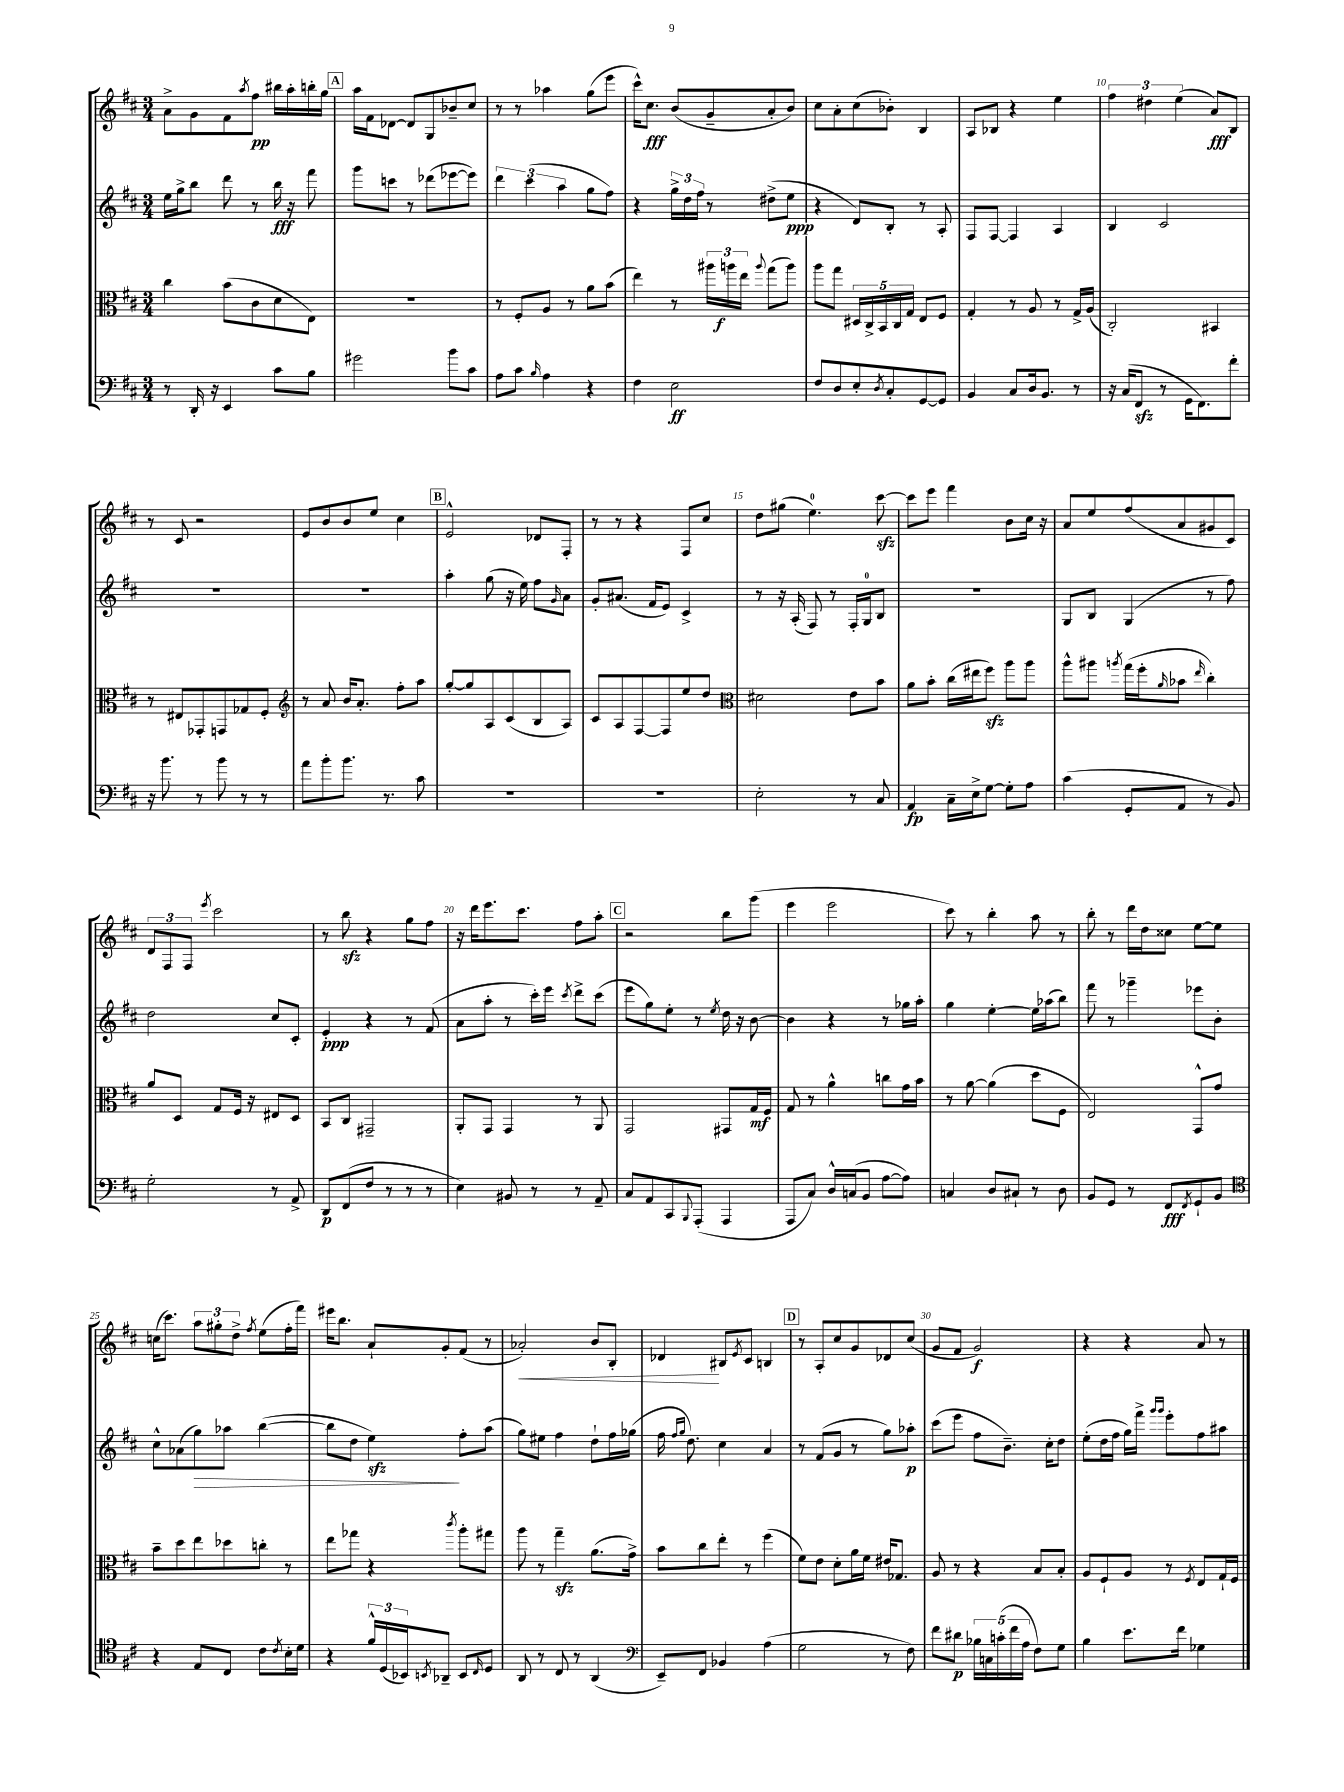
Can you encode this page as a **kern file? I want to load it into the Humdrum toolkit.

**kern	**dynam	**kern	**dynam	**kern	**dynam	**kern	**dynam
*part4	*part4	*part3	*part3	*part2	*part2	*part1	*part1
*staff4	*staff4	*staff3	*staff3	*staff2	*staff2	*staff1	*staff1
*clefF4	*	*clefC3	*	*clefG2	*	*clefG2	*
*k[f#c#]	*	*k[f#c#]	*	*k[f#c#]	*	*k[f#c#]	*
*M3/4	*	*M3/4	*	*M3/4	*	*M3/4	*
=4	=4	=4	=4	=4	=4	=4	=4
8r	.	4cc#\	.	16ee\LL	.	8a^\L	.
.	.	.	.	16gg^\J	.	.	.
16DD'/	.	.	.	8bb\J	.	8g\	.
16r	.	.	.	.	.	.	.
4EE/	.	(8b\L	.	8ddd\	.	8f#\	.
.	.	.	.	.	.	8qaa/	.
.	.	8c#\	.	8r	.	8ff#\J	pp
8c#\L	.	8d\	.	16bb\	fff	16bb#X\LL	.
.	.	.	.	16r	.	16aa'\	.
8B\J	.	8E\J)	.	8fff#\	.	16bbn'\	.
.	.	.	.	.	.	16gg\JJ	.
!!LO:REH:place=s1:t=A
=5	=5	=5	=5	=5	=5	=5	=5
2g#X\	.	2.r	.	8ggg\L	.	16aa\LL	.
.	.	.	.	.	.	16f#\J	.
.	.	.	.	8cccn\J	.	[8d-X\J	.
.	.	.	.	8r	.	8d-/L]	.
.	.	.	.	(8ddd-X\L	.	8G/	.
8b\L	.	.	.	[8eee-X\	.	8b-X~/	.
8c#\J	.	.	.	8eee-\J])	.	8cc#/J	.
=6	=6	=6	=6	=6	=6	=6	=6
8A\L	.	8r	.	6ddd\	.	8r	.
8c#\J	.	8F#'/L	.	.	.	8r	.
.	.	.	.	(6ccc#\	.	.	.
16qqB/	.	.	.	.	.	.	.
4A\	.	8A/J	.	.	.	4aa-X\	.
.	.	.	.	6aa\	.	.	.
.	.	8r	.	.	.	.	.
4r	.	8a\L	.	8gg\L	.	(8gg\L	.
.	.	(8b\J	.	8ff#\J)	.	8eee\J	.
=7	=7	=7	=7	=7	=7	=7	=7
4F#\	.	4ee\)	.	4r	.	16ccc#^^\KL)	.
.	.	.	.	.	.	8.cc#\J	fff
2E\	ff	8r	.	24gg^\LL	.	(8b/L	.
.	.	.	.	24dd\	.	.	.
.	.	.	.	24ff#\JJ	.	.	.
.	.	24aa#X\LL	.	8r	.	8g~/	.
.	.	24aan\	f	.	.	.	.
.	.	24ee\JJ	.	.	.	.	.
.	.	8qqaa/	.	.	.	.	.
.	.	(8gg\L	.	(8dd#X^\L	.	8a'/	.
.	.	8aa\J)	.	8ee\J	ppp	8b/J)	.
=8	=8	=8	=8	=8	=8	=8	=8
8F#/L	.	8aa\L	.	4r	.	8cc#\L	.
8D/	.	8gg\J	.	.	.	8a'\	.
8E'/	.	20D#X/LL	.	8d/L)	.	(8cc#\	.
.	.	20C#^/	.	.	.	.	.
.	.	20BB/	.	.	.	.	.
8qD/	.	.	.	.	.	.	.
8C#'/	.	.	.	8B'/J	.	8b-X'\J)	.
.	.	20C#/	.	.	.	.	.
.	.	20G/JJ	.	.	.	.	.
[8GG/	.	8E/L	.	8r	.	4B/	.
8GG/J]	.	8F#/J	.	8A'/	.	.	.
=9	=9	=9	=9	=9	=9	=9	=9
4BB/	.	4G'/	.	8F#/L	.	8A/L	.
.	.	.	.	[8F#/J	.	8B-X/J	.
8C#/L	.	8r	.	4F#/]	.	4r	.
16D/k	.	8A/	.	.	.	.	.
8.BB/J	.	.	.	.	.	.	.
.	.	8r	.	4A/	.	4ee\	.
8r	.	16G^/LL	.	.	.	.	.
.	.	(16A/JJ	.	.	.	.	.
=10	=10	=10	=10	=10	=10	=10	=10
16r	.	2C#'/)	.	4B/	.	6ff#\	.
(16C#/KL	.	.	.	.	.	.	.
8FF#zz/J	.	.	.	.	.	.	.
.	.	.	.	.	.	6dd#X\	.
8r	.	.	.	2c#/	.	.	.
.	.	.	.	.	.	(6ee\	.
16GG\KL	.	.	.	.	.	.	.
8.FF#\)	.	.	.	.	.	.	.
.	.	4BB#X/	.	.	.	8a/L)	fff
8f#'\J	.	.	.	.	.	8B/J	.
!!LO:LB:g=z
=11	=11	=11	=11	=11	=11	=11	=11
16r	.	8r	.	2.r	.	8r	.
8.b\	.	.	.	.	.	.	.
.	.	8E#X/L	.	.	.	8c#/	.
8r	.	8GG-X'/	.	.	.	2r	.
8b\	.	8GGn/	.	.	.	.	.
8r	.	8G-X/	.	.	.	.	.
8r	.	8F#'/J	.	.	.	.	.
=12	=12	=12	=12	=12	=12	=12	=12
*	*	*clefG2	*	*	*	*	*
8a\L	.	8r	.	2.r	.	8e/L	.
8b'\	.	8a/	.	.	.	8b/	.
8.b\J	.	16b/KL	.	.	.	8b/	.
.	.	8.a'/J	.	.	.	.	.
.	.	.	.	.	.	8ee/J	.
8.r	.	.	.	.	.	.	.
.	.	8ff#'\L	.	.	.	4cc#\	.
8c#\	.	8aa\J	.	.	.	.	.
!!LO:REH:place=s1:t=B
=13	=13	=13	=13	=13	=13	=13	=13
2.r	.	[8gg'/L	.	4aa'\	.	2e^^/	.
.	.	8gg/]	.	.	.	.	.
.	.	8A/	.	(8gg\	.	.	.
.	.	(8c#/	.	16r	.	.	.
.	.	.	.	16ee\)	.	.	.
.	.	8B/	.	8ff#\L	.	8d-X/L	.
.	.	.	.	16qqg/	.	.	.
.	.	8A/J)	.	8a\J	.	8F#'/J	.
=14	=14	=14	=14	=14	=14	=14	=14
2.r	.	8c#/L	.	8g'/L	.	8r	.
.	.	8A/	.	(8.a#X/J	.	8r	.
.	.	[8F#/	.	.	.	4r	.
.	.	.	.	16f#/KL	.	.	.
.	.	8F#/]	.	8e/J)	.	.	.
.	.	8ee/	.	4c#^/	.	8F#/L	.
.	.	8dd/J	.	.	.	8cc#/J	.
=15	=15	=15	=15	=15	=15	=15	=15
*	*	*clefC3	*	*	*	*	*
2E'\	.	2d#X\	.	8r	.	8dd\L	.
.	.	.	.	16r	.	(8gg#X\J	.
.	.	.	.	(16A'/	.	.	.
.	.	.	.	8F#/)	.	4.ee\)	.
.	.	.	.	8r	.	.	.
8r	.	8e\L	.	16F#'/LL	.	.	.
.	.	.	.	16G/J	.	.	.
8C#/	.	8b\J	.	8B/J	.	[8ccc#zz\	.
=16	=16	=16	=16	=16	=16	=16	=16
4AA/	fp	8a\L	.	2.r	.	8ccc#\L]	.
.	.	8b'\J	.	.	.	8eee\J	.
16C#~\LL	.	(16cc#\LL	.	.	.	4fff#\	.
16E^\J	.	16ee#X\J	.	.	.	.	.
[8G\J	.	8ff#zz\J)	.	.	.	.	.
8G'\L]	.	8aa\L	.	.	.	8b\L	.
8A\J	.	8aa\J	.	.	.	16cc#\Jk	.
.	.	.	.	.	.	16r	.
=17	=17	=17	=17	=17	=17	=17	=17
(4c#\	.	8aa^^\L	.	8G/L	.	8a/L	.
.	.	8aa#X\J	.	8B/J	.	8ee/	.
.	.	8qaan/	.	.	.	.	.
8GG'/L	.	(16gg\LL	.	(4G/	.	(8ff#/	.
.	.	16ff#'\J	.	.	.	.	.
.	.	16qqa/	.	.	.	.	.
8AA/J	.	8b-X\J	.	.	.	8a/	.
.	.	16qqee/	.	.	.	.	.
8r	.	4cc#'\)	.	8r	.	8g#X/	.
8BB/)	.	.	.	8ff#\)	.	8c#/J)	.
!!LO:LB:g=z
=18	=18	=18	=18	=18	=18	=18	=18
2G'\	.	8a/L	.	2dd\	.	12d/L	.
.	.	.	.	.	.	12F#/	.
.	.	8D/J	.	.	.	.	.
.	.	.	.	.	.	12F#/J	.
.	.	.	.	.	.	8qeee/	.
.	.	8G/L	.	.	.	2ccc#\	.
.	.	16F#/Jk	.	.	.	.	.
.	.	16r	.	.	.	.	.
8r	.	8E#X/L	.	8cc#/L	.	.	.
8AA^/	.	8D/J	.	8c#'/J	.	.	.
=19	=19	=19	=19	=19	=19	=19	=19
8DD/L	p	8BB/L	.	4e'/	ppp	8r	.
(8FF#/	.	8C#/J	.	.	.	8bbzz\	.
8F#/J	.	2GG#X~/	.	4r	.	4r	.
8r	.	.	.	.	.	.	.
8r	.	.	.	8r	.	8gg\L	.
8r	.	.	.	(8f#/	.	8ff#\J	.
=20	=20	=20	=20	=20	=20	=20	=20
4E\)	.	8AA'/L	.	8a\L	.	16r	.
.	.	.	.	.	.	16ddd\KL	.
.	.	8GG/J	.	8aa'\J	.	8.eee\	.
8BB#X/	.	4GG/	.	8r	.	.	.
.	.	.	.	.	.	8.ccc#\J	.
8r	.	.	.	16ccc#'\LL)	.	.	.
.	.	.	.	16eee\JJ	.	.	.
.	.	.	.	8qccc#/	.	.	.
8r	.	8r	.	8ddd^\L	.	8ff#\L	.
8AA~/	.	8AA/	.	(8ccc#\J	.	8aa'\J	.
!!LO:REH:place=s1:t=C
=21	=21	=21	=21	=21	=21	=21	=21
8C#/L	.	2GG/	.	8eee\L	.	2r	.
8AA/	.	.	.	8gg\)	.	.	.
8CC#/	.	.	.	8ee'\J	.	.	.
8qqBBB/	.	.	.	.	.	.	.
(8AAA'/J	.	.	.	8r	.	.	.
.	.	.	.	8qee/	.	.	.
4AAA/	.	8GG#X/L	.	16dd\	.	8bb\L	.
.	.	.	.	16r	.	.	.
.	.	16G/L	mf	[8b\	.	(8ggg\J	.
.	.	16F#/JJ	.	.	.	.	.
=22	=22	=22	=22	=22	=22	=22	=22
8AAA/L	.	8G/	.	4b\]	.	4eee\	.
8C#/J)	.	8r	.	.	.	.	.
16D^^/LL	.	4a^^\	.	4r	.	2eee\	.
(16Cn/J	.	.	.	.	.	.	.
8BB/J	.	.	.	.	.	.	.
[8A\L	.	8ccn\L	.	8r	.	.	.
8A\J])	.	16g\L	.	16gg-X\LL	.	.	.
.	.	16b\JJ	.	16aa'\JJ	.	.	.
=23	=23	=23	=23	=23	=23	=23	=23
4Cn/	.	8r	.	4gg\	.	8ccc#\)	.
.	.	[8a\	.	.	.	8r	.
8D/L	.	(4a\]	.	[4ee'\	.	4bb'\	.
8C#X`/J	.	.	.	.	.	.	.
8r	.	8dd\L	.	16ee\LL]	.	8aa\	.
.	.	.	.	(16aa-X\J	.	.	.
8D\	.	8F#\J	.	8bb\J)	.	8r	.
=24	=24	=24	=24	=24	=24	=24	=24
8BB/L	.	2E/)	.	8fff#\	.	8bb'\	.
8GG/J	.	.	.	8r	.	8r	.
8r	.	.	.	4ggg-X~\	.	16ddd\LL	.
.	.	.	.	.	.	16dd\J	.
8FF#/L	fff	.	.	.	.	8cc##X\J	.
8qFF#/	.	.	.	.	.	.	.
8GG`/	.	8GG^^/L	.	8eee-X\L	.	[8ee\L	.
8BB/J	.	8g/J	.	8b'\J	.	8ee\J]	.
!!LO:LB:g=z
=25	=25	=25	=25	=25	=25	=25	=25
*clefC4	*	*	*	*	*	*	*
4r	.	8b~\L	.	8cc#^^\L	.	(16ccn\KL	.
.	.	.	.	.	.	8.ccc#\J)	.
.	.	8dd\	.	(8a-X\	.	.	.
!	!	!	!	!	!LO:HP:b	!	!
8E/L	.	8ee\	.	8gg\)	>	12aa\L	.
.	.	.	.	.	.	12gg#X'\	.
8C#/J	.	8dd-X\	.	8aa-X\J	.	.	.
.	.	.	.	.	.	12dd^\J	.
.	.	.	.	.	.	8qff#/	.
8c#\L	.	8ccn'\J	.	([4bb\	.	(8ee\L	.
8qc#/	.	.	.	.	.	.	.
16B'\L	.	8r	.	.	.	16ff#'\L	.
16d\JJ	.	.	.	.	.	16fff#\JJ)	.
=26	=26	=26	=26	=26	=26	=26	=26
4r	.	8ee\L	.	8bb\L]	.	16eee#X\KL	.
.	.	.	.	.	.	8.bb\J	.
.	.	8gg-X\J	.	8dd\J	.	.	.
24f#^^/LL	.	4r	.	4eezz\)	.	8a`/L	.
(24D/	.	.	.	.	.	.	.
24BB-X/J)	.	.	.	.	.	.	.
8qBBn/	.	.	.	.	.	.	.
8AA-X~/J	.	.	.	.	.	8g'/	.
.	.	8qccc#/	.	.	.	.	.
8BB/L	.	8aa'\L	.	8ff#'\L	]	(8f#/J	.
16qqC#/	.	.	.	.	.	.	.
8D/J	.	8gg#X\J	.	(8aa\J	.	8r	.
=27	=27	=27	=27	=27	=27	=27	=27
!	!	!	!	!	!	!	!LO:HP:b
8AA/	.	8aa\	.	8gg\L)	.	2a-X'/)	<
8r	.	8r	.	8ee#X\J	.	.	.
8C#/	.	4ggzz~\	.	4ff#\	.	.	.
8r	.	.	.	.	.	.	.
(4AA/	.	(8.a\L	.	8dd`\L	.	8b/L	.
.	.	.	.	16ff#\L	.	8B'/J	.
.	.	16g^\Jk)	.	(16gg-X\JJ	.	.	.
=28	=28	=28	=28	=28	=28	=28	=28
*clefF4	*	*	*	*	*	*	*
8EE~/L)	.	8b\L	.	16ff#\	.	4d-X/	.
.	.	.	.	16qqff#/LL	.	.	.
.	.	.	.	16qqgg/JJ	.	.	.
.	.	.	.	8.dd\)	.	.	.
8FF#/J	.	8cc#\	.	.	.	.	.
4BB-X/	.	8ee'\J	.	4cc#\	.	8B#X/L	[
.	.	.	.	.	.	8qe/	.
.	.	8r	.	.	.	8c#/J	.
(4A\	.	(4ff#\	.	4a/	.	4Bn/	.
!!LO:REH:place=s1:t=D
=29	=29	=29	=29	=29	=29	=29	=29
2G\	.	8f#\L)	.	8r	.	8r	.
.	.	8e\J	.	(8f#/L	.	8A'/L	.
.	.	8d'\L	.	8g/J	.	8cc#/	.
.	.	16a\L	.	8r	.	8g/	.
.	.	16f#\JJ	.	.	.	.	.
8r	.	16e#X/KL	.	8gg\L)	.	8d-X/	.
.	.	8.G-X/J	.	.	.	.	.
8F#\)	.	.	.	8aa-X'\J	p	(8cc#/J	.
=30	=30	=30	=30	=30	=30	=30	=30
8f#\L	.	8A/	.	(8ccc#\L	.	8g/L	.
8d#X\J	p	8r	.	8eee\J	.	8f#/J	.
20B-X\LL	.	4r	.	8ff#\L	.	2g/)	f
20Cn\	.	.	.	.	.	.	.
(20cn'\	.	.	.	.	.	.	.
.	.	.	.	8.b~\J)	.	.	.
20f#\	.	.	.	.	.	.	.
20A\JJ	.	.	.	.	.	.	.
8F#\L)	.	8B/L	.	.	.	.	.
.	.	.	.	16cc#'\KL	.	.	.
8G\J	.	8B'/J	.	8dd\J	.	.	.
=31	=31	=31	=31	=31	=31	=31	=31
4B\	.	8A/L	.	(8ee'\L	.	4r	.
.	.	8F#`/	.	16dd\L	.	.	.
.	.	.	.	16ff#\JJ	.	.	.
8.e\L	.	8A/J	.	16gg\LL)	.	4r	.
.	.	.	.	16fff#^\JJ	.	.	.
.	.	.	.	16qqggg/LL	.	.	.
.	.	.	.	16qqggg/JJ	.	.	.
.	.	8r	.	8eee'\L	.	.	.
16f#\Jk	.	.	.	.	.	.	.
.	.	8qF#/	.	.	.	.	.
4G-X\	.	8E/L	.	8ff#\	.	8a/	.
.	.	16G`/L	.	8aa#X\J	.	8r	.
.	.	16F#/JJ	.	.	.	.	.
==	==	==	==	==	==	==	==
*-	*-	*-	*-	*-	*-	*-	*-
